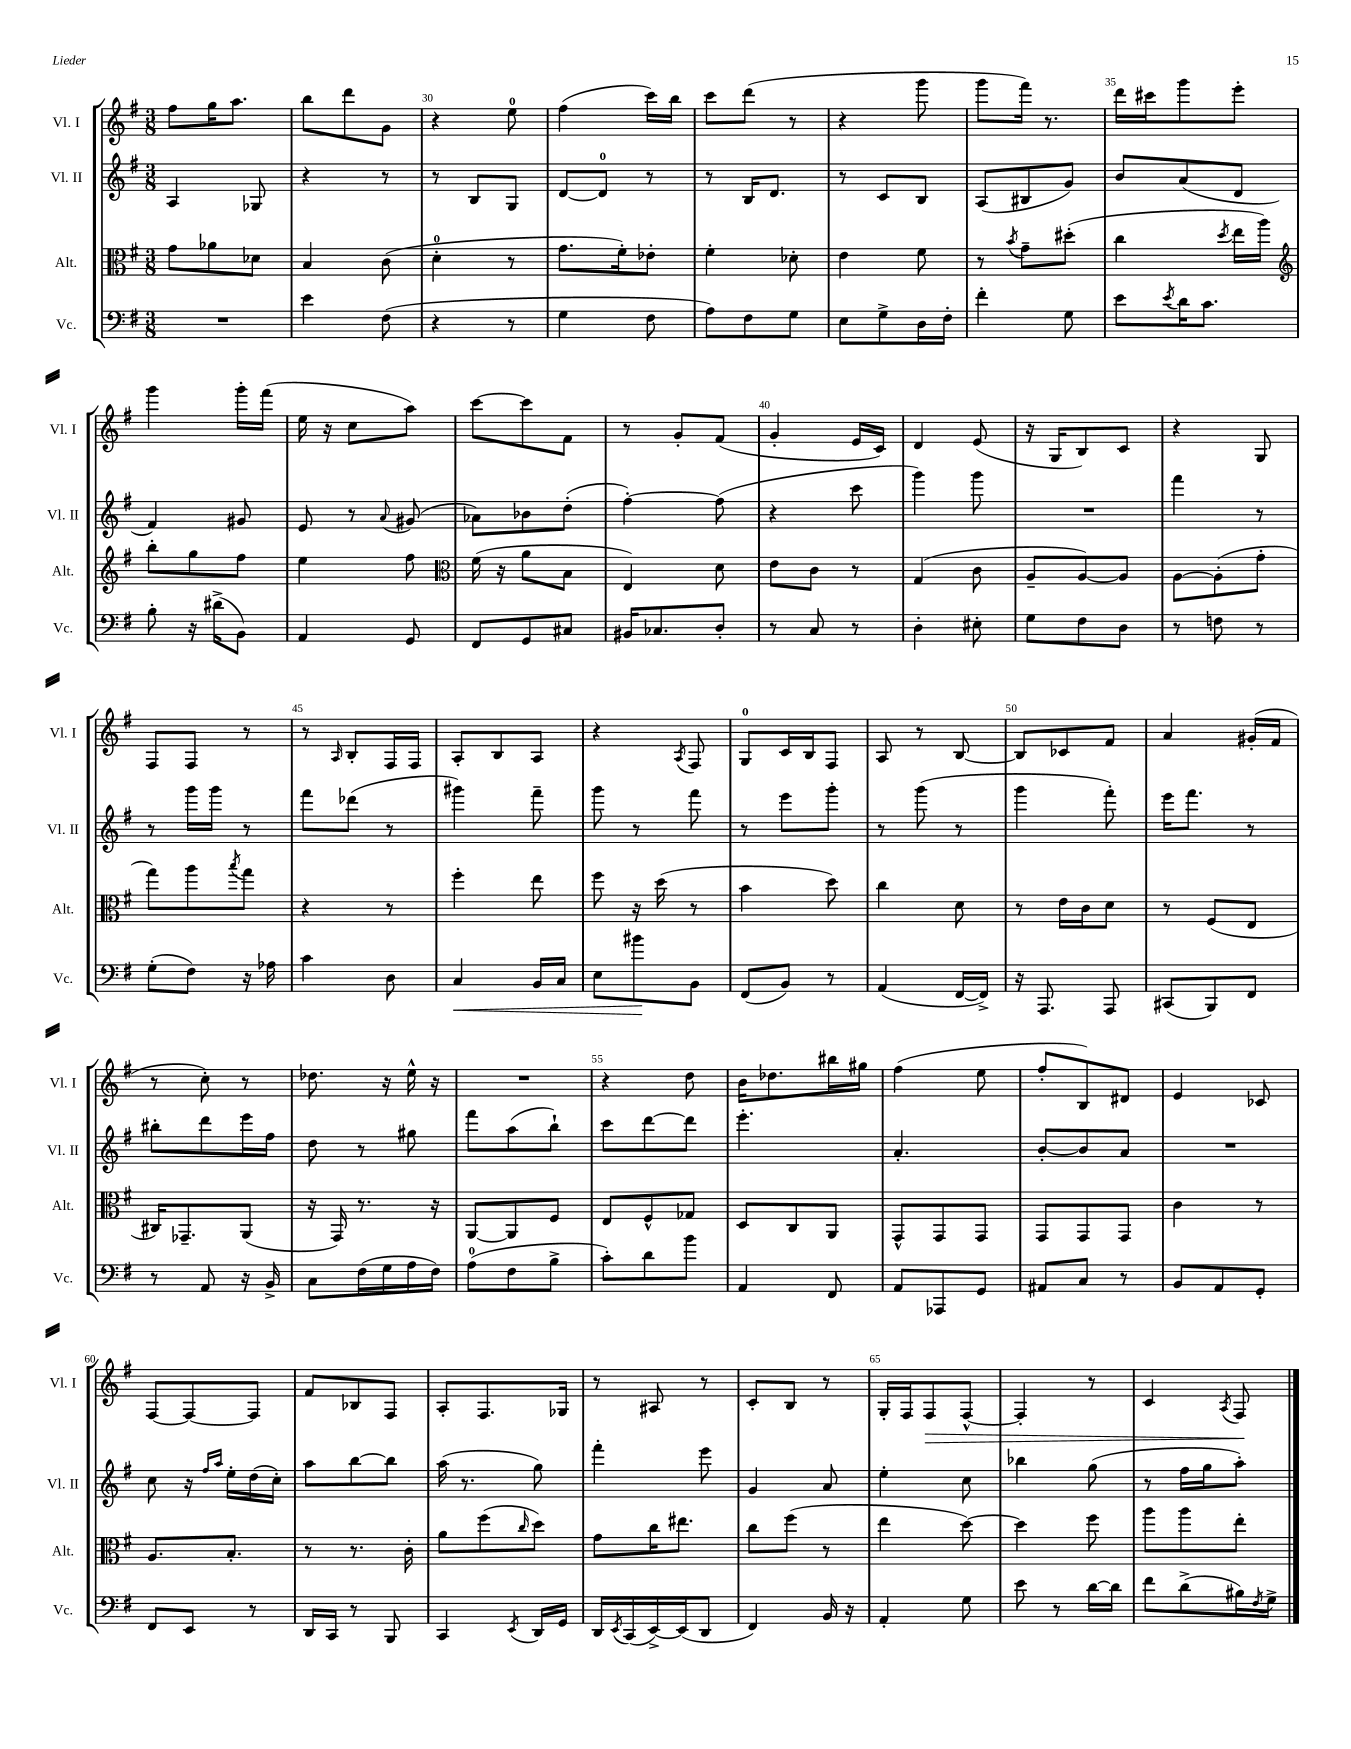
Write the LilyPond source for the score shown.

<<
\new StaffGroup <<
\new Staff = "s0" \with { instrumentName = "Vl. I" shortInstrumentName = "Vl. I" } {
    \clef treble \key g \major \numericTimeSignature \time 3/8
    fis''8 g''16 a''8. |
    b''8 d'''8 g'8 |
    r4 e''8-0 |
    fis''4( c'''16) b''16 |
    c'''8 d'''8( r8 |
    r4 g'''8 |
    g'''8 fis'''16) r8. |
    d'''16 cis'''16 g'''8 e'''8-. |
    g'''4 g'''16-. fis'''16( |
    e''16 r16 c''8 a''8) |
    c'''8~ c'''8 fis'8 |
    r8 g'8-. fis'8( |
    g'4-. e'16 c'16) |
    d'4 e'8( |
    r16 g16 b8) c'8 |
    r4 g8 |
    fis8 fis8 r8 |
    r8 \grace { a16 } b8-. fis16 fis16 |
    a8-. b8 a8 |
    r4 \acciaccatura { a8 } fis8 |
    g8-0 c'16 b16 fis8 |
    a8 r8 b8~ |
    b8 ces'8 fis'8 |
    a'4 gis'16-.( fis'16 |
    r8 c''8-.) r8 |
    des''8. r16 e''16-^ r16 |
    R4. |
    r4 d''8 |
    b'16 des''8. bis''16 gis''16 |
    fis''4( e''8 |
    fis''8-. b8) dis'8 |
    e'4 ces'8 |
    fis8~ fis8~ fis8 |
    fis'8 bes8 fis8 |
    a8-. fis8. ges16 |
    r8 ais8 r8 |
    c'8-. b8 r8 |
    g16-. fis16 fis8\> fis8~-^ |
    fis4-. r8 |
    c'4 \acciaccatura { a8 } fis8\! \bar "|." |
}
\new Staff = "s1" \with { instrumentName = "Vl. II" shortInstrumentName = "Vl. II" } {
    \clef treble \key g \major \numericTimeSignature \time 3/8
    a4 ges8 |
    r4 r8 |
    r8 b8 g8 |
    d'8~ d'8-0 r8 |
    r8 b16 d'8. |
    r8 c'8 b8 |
    a8( bis8 g'8) |
    b'8 a'8( d'8 |
    fis'4) gis'8 |
    e'8 r8 \appoggiatura { a'8 } gis'8( |
    aes'8) bes'8 d''8-.( |
    fis''4~-.) fis''8( |
    r4 c'''8 |
    g'''4) g'''8 |
    R4. |
    fis'''4 r8 |
    r8 g'''16 g'''16 r8 |
    fis'''8 des'''8( r8 |
    gis'''4) fis'''8-- |
    g'''8 r8 fis'''8 |
    r8 e'''8 g'''8-. |
    r8 g'''8( r8 |
    g'''4 fis'''8-.) |
    e'''16 fis'''8. r8 |
    bis''8-. d'''8 e'''16 fis''16 |
    d''8 r8 gis''8 |
    fis'''8 a''8( b''8-!) |
    c'''8 d'''8~ d'''8 |
    e'''4.-. |
    a'4.-. |
    b'8~-. b'8 a'8 |
    R4. |
    c''8 r16 \grace { fis''16 a''16 } e''16-. d''16( c''16-.) |
    a''8 b''8~ b''8 |
    a''16( r8. g''8) |
    fis'''4-. e'''8 |
    g'4 a'8 |
    e''4-. c''8 |
    bes''4 g''8( |
    r8 fis''16 g''16 a''8-.) \bar "|." |
}
\new Staff = "s2" \with { instrumentName = "Alt." shortInstrumentName = "Alt." } {
    \clef alto \key g \major \numericTimeSignature \time 3/8
    g'8 aes'8 des'8 |
    b4 c'8( |
    d'4-0-. r8 |
    g'8. fis'16-.) ees'8-. |
    fis'4-. des'8-. |
    e'4 fis'8 |
    r8 \acciaccatura { b'8 } g'8-- dis''8-.( |
    c''4 \acciaccatura { d''8 } e''16 a''16) |
    \clef treble b''8-. g''8 fis''8 |
    e''4 fis''8 |
    \clef alto fis'16( r16 a'8 b8 |
    e4) d'8 |
    e'8 c'8 r8 |
    g4( c'8 |
    a8-- a8~) a8 |
    a8~ a8-.( g'8-. |
    g''8) a''8 \acciaccatura { b''8 } g''8 |
    r4 r8 |
    fis''4-. e''8 |
    fis''8 r16 d''16( r8 |
    b'4 d''8) |
    c''4 d'8 |
    r8 e'16 c'16 d'8 |
    r8 fis8( e8 |
    cis16) ges,8.-- a,8( |
    r16 g,16) r8. r16 |
    a,8~ a,8 fis8 |
    e8 fis8-^ ges8 |
    d8 c8 a,8 |
    g,8-^ g,8 g,8 |
    g,8 g,8 g,8 |
    c'4 r8 |
    a8. b8.-. |
    r8 r8. c'16-. |
    a'8 fis''8( \grace { c''16 } d''8) |
    g'8 c''16 eis''8. |
    c''8 fis''8( r8 |
    e''4 d''8~) |
    d''4 fis''8 |
    a''8 a''8 e''8-. \bar "|." |
}
\new Staff = "s3" \with { instrumentName = "Vc." shortInstrumentName = "Vc." } {
    \clef bass \key g \major \numericTimeSignature \time 3/8
    R4. |
    e'4 fis8( |
    r4 r8 |
    g4 fis8 |
    a8) fis8 g8 |
    e8 g8-> d16 fis16-. |
    fis'4-. g8 |
    e'8 \acciaccatura { e'8 } d'16 c'8. |
    b8-. r16 dis'16->( b,8) |
    a,4 g,8 |
    fis,8 g,8 cis8 |
    bis,16 ces8. d8-. |
    r8 c8 r8 |
    d4-. eis8-. |
    g8 fis8 d8 |
    r8 f8 r8 |
    g8-.( fis8) r16 aes16 |
    c'4 d8 |
    c4\< b,16 c16 |
    e8 bis'8\! b,8 |
    fis,8( b,8) r8 |
    a,4( fis,16~ fis,16->) |
    r16 a,,8. a,,8 |
    cis,8( b,,8) fis,8 |
    r8 a,8 r16 b,16-> |
    c8 fis16( g16 a16 fis16) |
    a8-0( fis8 b8-> |
    c'8-.) d'8 b'8 |
    a,4 fis,8 |
    a,8 aes,,8 g,8 |
    ais,8 c8 r8 |
    b,8 a,8 g,8-. |
    fis,8 e,8 r8 |
    d,16 c,16 r8 b,,8 |
    c,4 \acciaccatura { e,8 } d,16 g,16 |
    d,16 \acciaccatura { e,8 } c,16( e,16~->) e,16( d,8 |
    fis,4) b,16 r16 |
    a,4-. g8 |
    e'8 r8 d'16~ d'16 |
    fis'8 d'8->( bis16) \acciaccatura { fis8 } g16-> \bar "|." |
}
>>
>>
\layout { \context { \Score currentBarNumber = #28 \override BarNumber.break-visibility = ##(#f #t #t) barNumberVisibility = #(every-nth-bar-number-visible 5) } }
